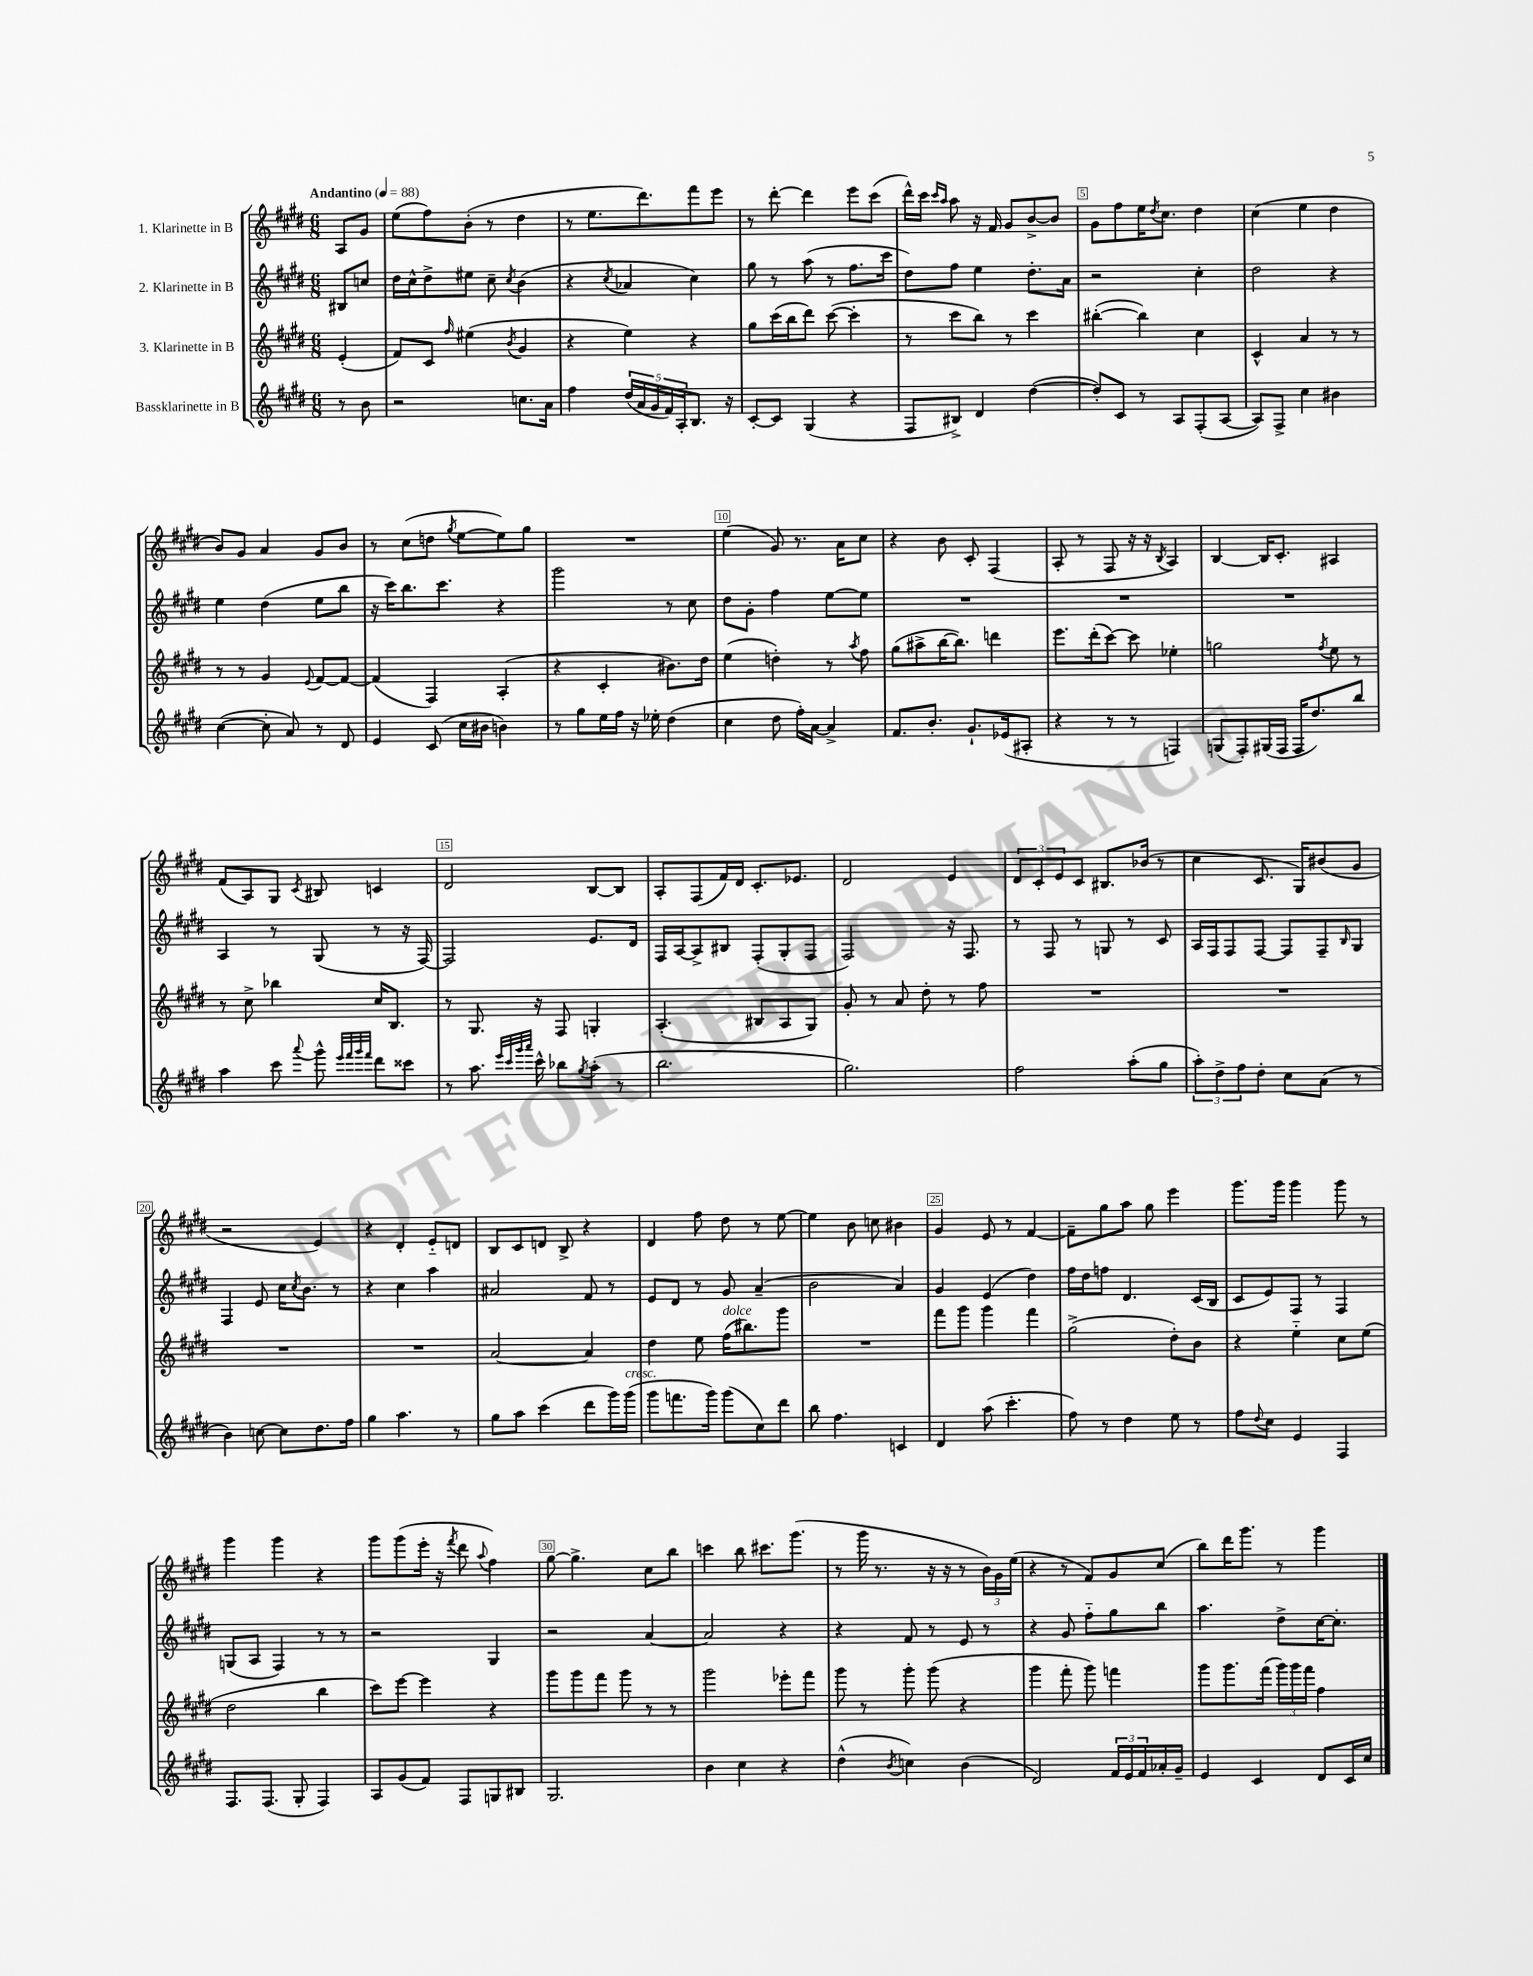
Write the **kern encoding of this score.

**kern	**kern	**kern	**kern
*staff4	*staff3	*staff2	*staff1
*clefG2	*clefG2	*clefG2	*clefG2
*k[f#c#g#d#]	*k[f#c#g#d#]	*k[f#c#g#d#]	*k[f#c#g#d#]
*M6/8	*M6/8	*M6/8	*M6/8
*MM88	*MM88	*MM88	*MM88
8r	(4e'	8B#	8A
8b	.	8cc	8g#
=	=	=	=
2r	8f#)	16dd#	(8ee
.	.	16cc#^^	.
.	8c#	8dd#^	8ff#)
.	16qqff#	.	.
.	(4ee#	8ee#	(8b'
.	.	8cc#~	8r
.	8qb	8qcc#	.
8.cc	4g#	(4b	4dd#
16a	.	.	.
=	=	=	=
4ff#	4r	4r	8r
.	.	.	8.ee
.	.	8qcc#	.
(20dd#	4ee)	4a-	.
20a	.	.	.
.	.	.	8.ddd#)
20g#	.	.	.
20f#)	.	.	.
20A'	.	.	.
8.B	4r	4cc#)	8fff#
.	.	.	8eee
16r	.	.	.
=	=	=	=
[8c#'	8gg#	8gg#	8r
8c#]	(16ccc#	8r	[8ddd#'
.	16bb	.	.
(4G#	8ddd#)	(8aa	4ddd#]
.	([8ccc#	8r	.
4r	4ccc#']	8.ff#	8eee
.	.	.	(8ccc#
.	.	16ccc#	.
=	=	=	=
8F#	8r	8dd#)	16ddd#^^)
.	.	.	16ccc#
.	.	.	16qqccc#
.	.	.	16qqaa
8B#^)	8ccc#	8ff#	8aa
4d#	8bb)	4ee	16r
.	.	.	16f#
.	8r	.	8g#
([4dd#	4ccc#	8.dd#'	[8b^
.	.	.	8b]
.	.	16a	.
=	=	=	=
8dd#'])	([4bb#'	2r	8g#
8c#	.	.	8ff#
8r	4bb#])	.	16ee
.	.	.	8qdd#
.	.	.	8.cc#
8A	.	.	.
(8F#'	4cc#	4cc#'	4dd#
[8A	.	.	.
=	=	=	=
8A])	4c#^^	2dd#	(4cc#
8F#^	.	.	.
4cc#	4a	.	4ee
4b#	8r	4r	4dd#
.	8r	.	.
=	=	=	=
([4cc#	8r	4ee	8b)
.	8r	.	8g#
8cc#']	4g#	(4dd#	4a
8a)	.	.	.
.	8qqe	.	.
8r	[8f#	8ee	8g#
8d#	8f#_	8bb	8b
=	=	=	=
4e	(4f#]	16r	8r
.	.	16ccc#)	.
.	.	8.bb	(8cc#
(8c#	4F#)	.	8dd
.	.	8.ccc#	.
.	.	.	8qgg#
16cc#	.	.	[8ee
16b#	.	.	.
4b)	(4A'	4r	8ee])
.	.	.	8gg#
=	=	=	=
8r	4r	2ggg#	2.r
8gg#	.	.	.
16ee	4c#'	.	.
16ff#	.	.	.
16r	.	.	.
16ee-'	.	.	.
(4dd#	8.b#)	8r	.
.	.	8cc#	.
.	16dd#	.	.
=	=	=	=
4cc#	(4ee	8dd#	(4ee
.	.	8g#'	.
8dd#	4dd')	4ff#	8g#)
16ff#')	.	.	8.r
[16a	.	.	.
4a^]	8r	[8ee	.
.	.	.	16a
.	8qaa	.	.
.	8ff#	8ee]	8cc#
=	=	=	=
8.f#	(8gg#	2.r	4r
.	8aa#^	.	.
8.b'	.	.	.
.	[16bb	.	8b
.	8.bb])	.	.
8.g#`	.	.	8c#'
.	4ddd	.	(4F#
(16e-	.	.	.
8A#'	.	.	.
=	=	=	=
4r	8.eee	2.r	8A'
.	.	.	8r
.	(16ddd#'	.	.
8r	[8ccc#)	.	8F#
8r	8ccc#]	.	16r
.	.	.	16r
.	.	.	8qB
4F)	4ee-'	.	4A)
=	=	=	=
(8G	2gg	2.r	[4B
8F#')	.	.	.
(16G#	.	.	16B]
16F#	.	.	8.c#'
16F#	.	.	.
8.dd#)	.	.	.
.	8qff#	.	.
.	8ee	.	4A#
8bb	8r	.	.
=	=	=	=
4aa	8r	4A	(8f#
.	8cc#^	.	8A)
8ccc#	4bb-	8r	8G#
8qqaaa	.	.	8qc#
8ggg#^^	.	(8G#	8B#
32qqeee	.	.	.
32qqfff#	.	.	.
32qqggg#	.	.	.
32qqfff#	.	.	.
8ddd#	16cc#	8r	4c
.	8.B	.	.
8ccc##	.	16r	.
.	.	[16F#)	.
=	=	=	=
8r	8r	2F#]	2d#
8.aa	8.G#	.	.
32qqeee	.	.	.
32qqccc#	.	.	.
32qqggg#	.	.	.
32qqaaa	.	.	.
16ccc#^^	16r	.	.
8bb-	8F#	.	.
8qgg#	.	.	.
(8aa'	4G'	8.e	[8B
8r	.	.	8B]
.	.	16d#	.
=	=	=	=
2.bb	(4.A'	16F#	8A'
.	.	[16A	.
.	.	8A^]	(8F#
.	.	8B#	16f#)
.	.	.	16d#
.	8B#	(8F#'	8.c#'
.	8A	8G#'	.
.	.	.	8.e-
.	8G#)	8F#	.
=	=	=	=
2.gg#)	8g#'	2F#)	2d#
.	8r	.	.
.	8a	.	.
.	8dd#'	.	.
.	8r	16r	4e
.	.	8.F#	.
.	8ff#	.	.
=	=	=	=
2ff#	2.r	8r	12d#
.	.	.	12c#'
.	.	8F#	.
.	.	.	12e
.	.	8r	8c#
.	.	8G	8.B#
(8aa'	.	8r	.
.	.	.	(16b-
8gg#	.	8c#	8r
=	=	=	=
12aa')	2.r	16A	4cc#
.	.	16F#	.
12dd#^	.	.	.
.	.	8F#	.
12ff#	.	.	.
8dd#'	.	[8F#	8.c#
8cc#	.	8F#]	.
.	.	.	16G#)
(8a	.	8F#~	(8b#
.	.	16qqB	.
8r	.	8G#	8g#
=	=	=	=
4b)	2.r	4F#	2r
[8cc	.	8e	.
8cc]	.	16cc#	.
.	.	8qcc#	.
.	.	8.b	.
8.dd#	.	.	4e)
.	.	8r	.
16ff#	.	.	.
=	=	=	=
4gg#	2.r	4r	4r
4.aa	.	4cc#	4d#'
.	.	4aa	8e'~
8r	.	.	8d
=	=	=	=
8gg#	[2a	2a#	8B
8aa	.	.	8c#
(4ccc#	.	.	8d
.	.	.	8B^
8ddd#	4a]	8f#	4r
16ggg#)	.	8r	.
(16ggg#	.	.	.
=	=	=	=
8ggg#	4dd#	8e	4d#
8.fff	.	8d#	.
.	8ee	8r	8ff#
16ggg#)	.	.	.
(8ggg#	(16ff#	8g#	8dd#
.	8.bb#)	.	.
8cc#)	.	(4a~	8r
8ddd#	8ggg#	.	[8ee
=	=	=	=
8bb	2.r	2b	4ee]
4.ff#	.	.	.
.	.	.	8b
.	.	.	8cc
4c	.	4a)	4b#
=	=	=	=
4d#	8fff#	4g#	4g#
.	8ggg#	.	.
(8aa	4ggg#	(4e	8e
4.ccc#'	.	.	8r
.	4fff#	4dd#)	[4f#
=	=	=	=
8ff#)	(2gg#^	16ff#	8f#~]
.	.	16dd#	.
8r	.	8ff	8gg#
4dd#	.	4.d#	8aa
.	.	.	8gg#
8ee	8dd#')	.	4eee
8r	8b	(16c#	.
.	.	16B	.
=	=	=	=
8ff#	4r	8c#	8.ggg#
8qqdd#	.	.	.
8cc#	.	8e)	.
.	.	.	16ggg#
4e	4ee'~	8F#	4ggg#
.	.	8r	.
4F#	8cc#	4F#	8ggg#
.	(8ee	.	8r
=	=	=	=
8.F#	2dd#	(8G	4ggg#
.	.	8A	.
(8.F#	.	.	.
.	.	4F#)	4ggg#
8G#'	.	.	.
4F#)	4bb	8r	4r
.	.	8r	.
=	=	=	=
8A	8ccc#)	2r	8ggg#
(8g#	[8eee	.	(8ggg#
8f#)	4eee]	.	16eee'
.	.	.	16r
.	.	.	8qfff#
8F#	.	.	8ddd#
.	.	.	8qqaa
8G	4r	4G#	4ff#)
8B#	.	.	.
=	=	=	=
2.G#	8ggg#	2r	[8gg#
.	8ggg#	.	4.gg#^]
.	8fff#	.	.
.	8ggg#	.	.
.	8r	[4a	8cc#
.	8r	.	8bb
=	=	=	=
4b	2ggg#	2a]	4ccc
4cc#	.	.	8bb
.	.	.	8.ccc#
4r	8eee-'	4r	.
.	.	.	(8.ggg#
.	8fff#	.	.
=	=	=	=
(4dd#^^	8ggg#	4r	8r
.	8r	.	16ggg#
.	.	.	8.r
8qb	.	.	.
4cc)	8ggg#'	8f#	.
.	(8ggg#	8r	16r
.	.	.	16r
(4b	4r	8e	8r
.	.	8r	24b)
.	.	.	24g#
.	.	.	(24ee
=	=	=	=
2d#)	4ggg#	4r	4r
.	8fff#'	8g#	8r
.	8ggg#)	8ff#'~	8f#)
24f#	4fff	8gg#	8g#
24e	.	.	.
24f#	.	.	.
16a-'	.	8bb	(8cc#
16g#~	.	.	.
=	=	=	=
4e	8ggg#	4.aa	8bb)
.	8.ggg#	.	16ddd#
.	.	.	8.ggg#
4c#	.	.	.
.	(16fff#	.	.
.	24ggg#)	8dd#^	8r
.	24ggg#	.	.
.	24fff#	.	.
8d#	4ff#	[16cc#	4ggg#
.	.	8.cc#']	.
16c#	.	.	.
16cc#	.	.	.
==	==	==	==
*-	*-	*-	*-
